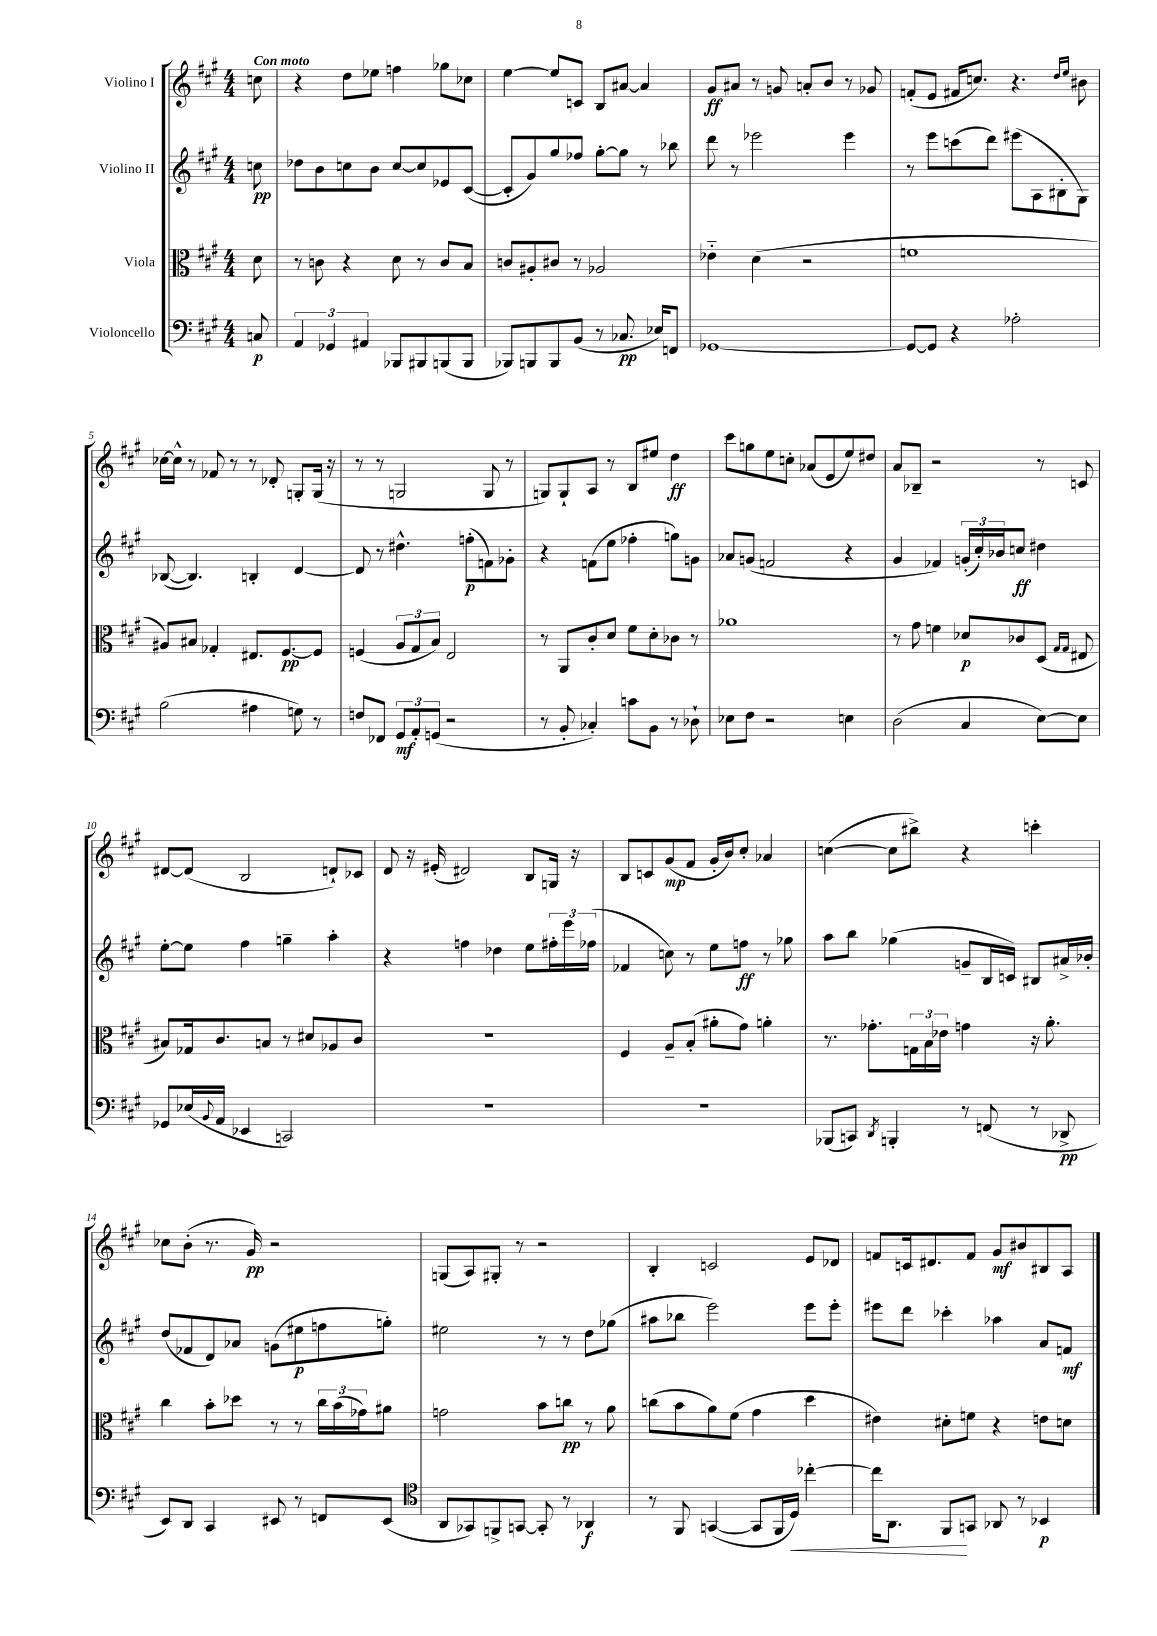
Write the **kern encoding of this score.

**kern	**kern	**kern	**kern
*staff4	*staff3	*staff2	*staff1
*clefF4	*clefC3	*clefG2	*clefG2
*k[f#c#g#]	*k[f#c#g#]	*k[f#c#g#]	*k[f#c#g#]
*M4/4	*M4/4	*M4/4	*M4/4
8C	8d	8cc	8cc
=	=	=	=
6AA	8r	8dd-	4r
.	8c	8b	.
6GG-	.	.	.
.	4r	8cc	8dd
6AA#	.	.	.
.	.	8b	8ee-
8BBB-	8d	[8cc	4ff
8BBB#	8r	8cc]	.
(8BBB	8c	8e-	8gg-
8BBB	8B	([8c#	8cc-
=	=	=	=
8BBB-)	8c	8c#']	[4ee
8BBB	8A#'	8g#)	.
8BBB	8c#	8gg#	8ee]
(8BB	8r	8ff-	8c
8r	2A-	[8gg#'	8B
8.C-	.	8gg#]	[8a#
.	.	8r	4a#]
16E-)	.	.	.
8FF	.	8bb-	.
=	=	=	=
[1GG-	4e-'~	8ddd	8g#
.	.	8r	8a#
.	(4d	2eee-	8r
.	.	.	8g
.	2r	.	8a'
.	.	.	8b
.	.	4eee-	8r
.	.	.	8g-
=	=	=	=
8GG-_	1f	8r	(8f'
8GG-]	.	8eee	8e
4r	.	(8ccc	16f#
.	.	.	8.cc)
.	.	8ddd)	.
2A-'	.	(8eee#	4.r
.	.	8A	.
.	.	8B#'	.
.	.	.	16qqdd
.	.	.	16qqee
.	.	8G#)	8b#
=	=	=	=
(2B	8A#)	([8B-	[16cc-
.	.	.	16cc-^^]
.	8B#	4.B-])	8r
.	4G-'	.	8f-
.	.	.	8r
4A#	8.E#	4B'	8r
.	.	.	8d-'
.	[8.F#	.	.
8G)	.	[4d	8G'
8r	8F#]	.	(16G
.	.	.	16r
=	=	=	=
8F	(4F	8d]	8r
8FF-	.	8r	8r
12GG#	12A	4.dd#^^	2G
12AA'	12G#	.	.
(12GG	12B)	.	.
2r	2E	.	.
.	.	(8ff'	.
.	.	8f)	8G
.	.	8g-'	8r
=	=	=	=
8r	8r	4r	8G)
8BB'	8AA	.	8G`
4C-')	8c#'	(8f	8A
.	8d	8ee	8r
8c	8f#	4ff-'	8B
8BB	8d'	.	8ee#
8r	8c-	8gg)	4dd
8D-`	8r	8g	.
=	=	=	=
8E-	1a-	8a-	8ccc#
8F#	.	(8g	8gg
2r	.	2f	8ee
.	.	.	8cc'
.	.	.	(8a-
.	.	.	8e
4E	.	4r	8ee)
.	.	.	8dd#
=	=	=	=
(2D	8r	4g#	8a
.	8g#	.	8B-~
.	4f	4f-)	2r
4C#	8d-	(24g'	.
.	.	24cc#')	.
.	.	24b-	.
.	8c-	8cc	.
[8E)	(8D	4dd#	8r
.	16qqG#	.	.
.	16qqG#	.	.
8E]	8E#	.	8c
=	=	=	=
8GG-	8B#)	[8ee'	[8d#
(16E-	16G-	8ee]	(8d#]
8qqBB	.	.	.
16AA	8.c#	.	.
4EE-	.	4ff#	2B
.	8B	.	.
2CC)	8r	4gg~	.
.	8d#	.	.
.	8A-	4aa'	8d`)
.	8c#	.	8c-
=	=	=	=
1r	1r	4r	8d
.	.	.	16r
.	.	.	(16e#'
.	.	4ff	2d#)
.	.	4dd-	.
.	.	8ee	8B
.	.	24ff#'	16G
.	.	24eee	.
.	.	.	16r
.	.	(24ff-	.
=	=	=	=
1r	4F#	4f-	8B
.	.	.	8c
.	8A~	8cc)	(8g#
.	(8B'	8r	8f#
.	8a#'	8ee	16g#'
.	.	.	16b)
.	8g#)	8ff	8cc#'
.	4a'	8r	4a-
.	.	8gg-	.
=	=	=	=
(8BBB-	8.r	8aa	([4cc
8CC)	.	8bb	.
.	8.g-'	.	.
8qDD	.	.	.
4BBB'	.	(4gg-	8cc]
.	24G	.	8bb#^)
.	24B	.	.
.	24e-	.	.
8r	4g	8g~	4r
(8FF	.	16B	.
.	.	16c)	.
8r	16r	8B#	4ccc'
.	8.a'	.	.
8DD-^	.	16a#^	.
.	.	16b-'	.
=	=	=	=
8EE)	4cc#	(8dd	8cc-
8DD	.	8f-	(8b'
4CC#	8b'	8d)	8.r
.	8dd-	8a-	.
.	.	.	16g#)
8EE#	8r	(8g	2r
8r	8r	8ee#	.
8FF	24cc#	8ff	.
.	(24b	.	.
.	24g-)	.	.
(8EE#	8a#	8gg')	.
=	=	=	=
*clefC4	*	*	*
8AA	2g	2ee#	(8G
8GG-)	.	.	8A)
8FF^	.	.	8G#'
[8GG	.	.	8r
8GG']	8b	8r	2r
8r	8cc	8r	.
4AA-	8r	8dd	.
.	8a	(8gg-	.
=	=	=	=
8r	(8cc	8aa#	4B'
8FF#	8b	8bb-	.
([4GG	8a)	2eee)	2c
.	(8f#	.	.
8GG]	4g#	.	.
16FF#	.	.	.
16D)	.	.	.
[4cc-'	4dd	8eee	8e
.	.	8eee'	8d-
=	=	=	=
16cc-]	4e#)	8eee#	8f
8.AA	.	.	.
.	.	8ddd	16c
.	.	.	8.d#
8FF#	8d#'	4ccc-'	.
8GG	8f	.	8f
8AA-	4r	4aa-	8g#
8r	.	.	8b#
4BB-	8e	8a	8B#
.	8d	8f	8A
==	==	==	==
*-	*-	*-	*-
